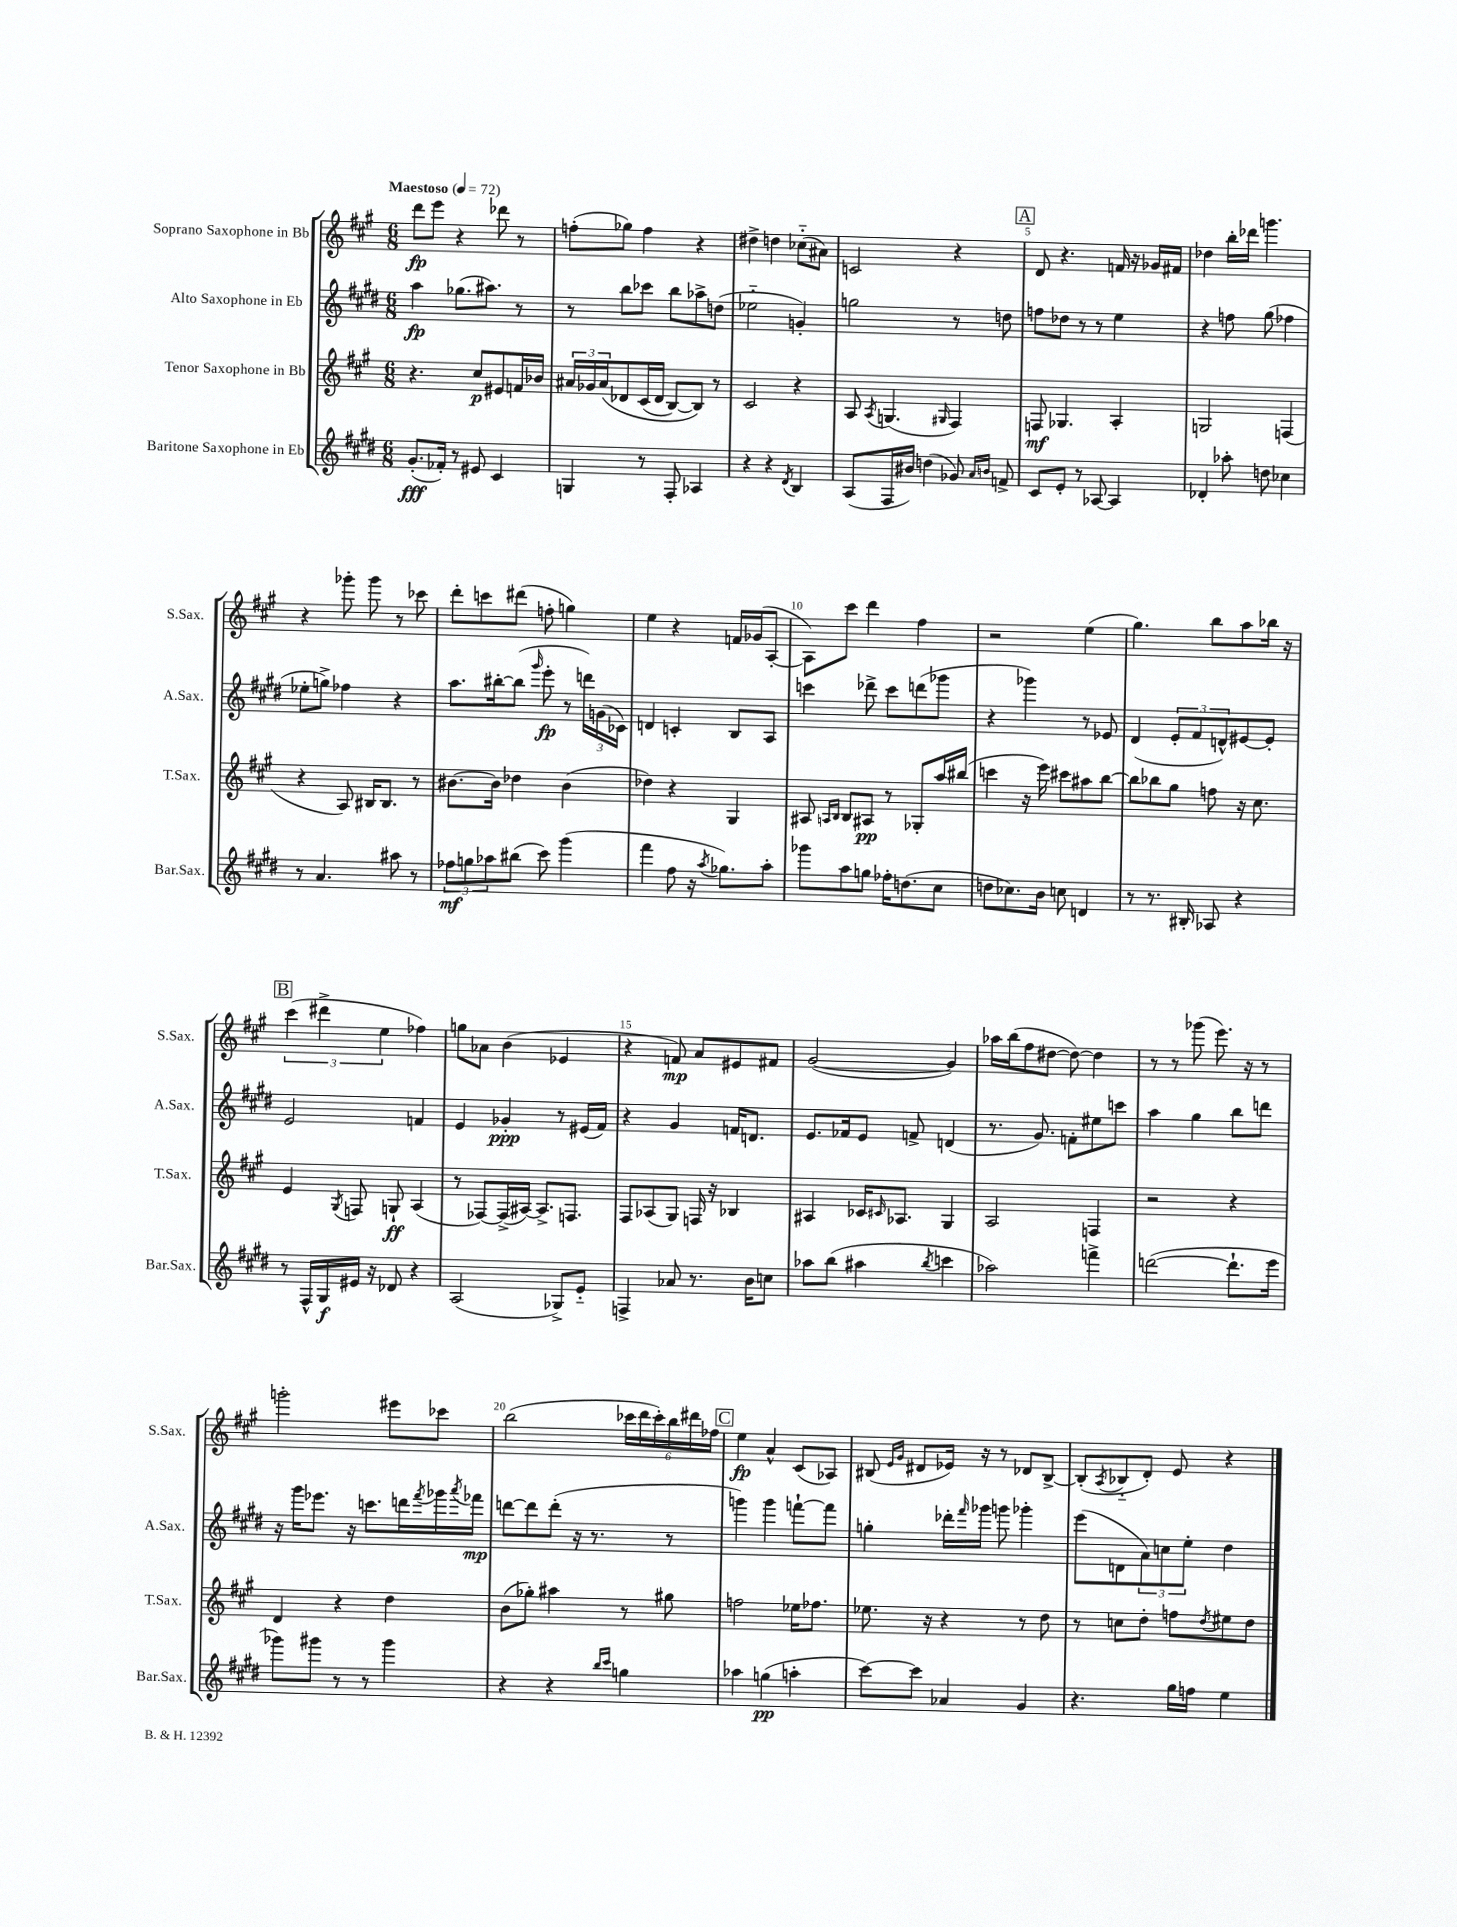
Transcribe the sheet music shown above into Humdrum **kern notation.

**kern	**kern	**kern	**kern
*staff4	*staff3	*staff2	*staff1
*clefG2	*clefG2	*clefG2	*clefG2
*k[f#c#g#d#]	*k[f#c#g#]	*k[f#c#g#d#]	*k[f#c#g#]
*M6/8	*M6/8	*M6/8	*M6/8
*MM72	*MM72	*MM72	*MM72
(8.g#'/L	4.r	4aa\	8ddd\L
.	.	.	8eee\J
16f-'/Jk)	.	.	.
8r	.	(8.gg-\L	4r
8e#/	8cc#/L	.	.
.	.	8.aa#\J)	.
4c#/	8e#/	.	8ddd-\
.	16f/L	8r	8r
.	16b-/JJ	.	.
=	=	=	=
4G/	24a#/LL	8r	(8ff'\L
.	24g-/	.	.
.	&(24a#/J	.	.
.	8d-/	8bb\L	8gg-\J)
8r	(16c#/L	8ccc-\J	4ff\
.	16d-/JJ	.	.
8F#'/	[8B/L)	8bb\L	.
4A-/	8B/]J&)	8aa-^\	4r
.	8r	(8dd\J	.
=	=	=	=
4r	2c#/	2ee-'~\	4dd#^\
4r	.	.	4dd\
8qd#/	.	.	.
4B/	4r	4g'/)	(8cc-'~\L
.	.	.	8a#\J)
=	=	=	=
(8A/L	8A/	2gg\	2c/
.	8qA/	.	.
16F#/L	(4.G/	.	.
16b#/JJ)	.	.	.
(4dd\	.	.	.
.	16qqG#/	.	.
8g-/)	4F#/)	8r	4r
16qqa/LL	.	.	.
16qqb/JJ	.	.	.
8f^/	.	8dd\	.
=	=	=	=
8c#/L	8F/	8ff\L	8d/
8e'/J	4.G-/	8dd-\J	4.r
8r	.	8r	.
[8A-/	.	8r	.
4A-/]	4A'/	4ee\	16f/
.	.	.	16r
.	.	.	16g-/LL
.	.	.	16f#/JJ
=	=	=	=
4d-'/	2G/	4r	4dd-\
8aa-'\	.	8ff\	16bb'\LL
.	.	.	16ddd-\JJ
8dd\	.	(8gg#\	4.ggg\
4cc-\	(4F/	4ff-\	.
=	=	=	=
8r	4r	8ee-'\L	4r
4.a/	.	8gg^\J)	.
.	8A/)	4ff-\	8ggg-'\
.	16B#/LK	.	8ggg-\
.	8.B#/J	.	.
8aa#\	.	4r	8r
8r	8r	.	8ccc-\
=	=	=	=
12ff-\L	[8.b#\L	8.aa\L	8ddd'\L
12gg\	.	.	.
.	.	.	8ccc\
12aa-\	.	.	.
.	16b#\]Jk	[16bb#'\k	.
(8bb#\J	4dd-\	(8bb#\]J	(8ddd#\J
.	.	16qqggg#/	.
8ccc#\)	.	8eee'\	8ff'\
(4ggg#\	(4b#\	8r	4gg\)
.	.	24ddd\LL)	.
.	.	(24g\	.
.	.	24c-\JJ)	.
=	=	=	=
4fff#\	4dd-\)	4d/	4ee\
8ff#\	4r	4c'/	4r
16r	.	.	.
8qaa/	.	.	.
8.gg-\L)	.	.	.
.	4G#/	8B/L	16f/LL
.	.	.	(16g-/J
8aa'\J	.	8A/J	[8A'/J
=	=	=	=
8ggg-\L	8A#/	4ccc\	8A\]L)
.	16qqA/LL	.	.
.	16qqB/JJ	.	.
8aa\	8B/L	.	8ccc#\J
8gg\J	8A#/J	8ddd-^\	4ddd\
16ff-'\LK	8r	8ccc\L	.
(8.dd\	.	.	.
.	8G-'/L	(8ddd\	4ff#\
8cc#\J	16aa/L	8ggg-\J	.
.	(16bb#/JJ	.	.
=	=	=	=
8dd\L	4ccc\	4r	2r
8.cc-\)	.	.	.
.	16r	4ggg-\)	.
16b\Jk	16eee\)	.	.
8cc\	8ccc#\L	.	.
4d/	8aa#\	8r	(4ee\
.	[8bb\J	8e-/	.
=	=	=	=
8r	8bb\]L	(4d#/	4.gg#\)
8.r	8bb-\	.	.
.	8gg#\J	12e'/L	.
16B#'/	.	.	.
.	.	12f#/	.
8A-/	8ff\	.	8bb\L
.	.	12d^^/)	.
4r	16r	[8e#/	8aa\
.	8.cc#\	.	.
.	.	8e#'/]J	16bb-\Jk
.	.	.	16r
=	=	=	=
8r	4e/	2e/	(6ccc#\
16F#^^/LL	.	.	.
.	.	.	6ddd#^\
16G#/	.	.	.
.	8qG#/	.	.
16e#/JJ	8F/	.	.
16r	.	.	.
.	.	.	6ee\
8d-/	8G`/	.	.
4r	(4A/	4f/	4ff-\)
=	=	=	=
(2A/	8r	4e/	8gg\L
.	[8F-/L)	.	8a-\J
.	(16F-^/]L	4g-'/	(4b\
.	[16A#/JJ)	.	.
.	8.A#^/]L	.	.
8G-^/L)	.	8r	4e-/
.	8.F/J	.	.
8e'~/J	.	(16e#/LL	.
.	.	16f#/JJ)	.
=	=	=	=
4F^/	8F#/L	4r	4r
.	(8A-/	.	.
8a-/	8G#/J)	4g#/	8f/)
8.r	16F/	.	8a/L
.	16r	.	.
.	4B-/	16f/LK	8e#/
16b\LK	.	8.d/J	.
8cc\J	.	.	8f#/J
=	=	=	=
8aa-\L	4A#/	8.e/L	([2g#/
(8bb\J	.	.	.
.	.	16f-/k	.
4aa#\	16c-/LK	8e/J	.
.	16qqc#/	.	.
.	8.A-/J	.	.
.	.	8f^/	.
8qbb/	.	.	.
4ccc\	4G#/	(4d/	4g#/])
=	=	=	=
2aa-\)	2A/	8.r	16aa-\LL
.	.	.	(16bb\J
.	.	.	8ff#\
.	.	8.g#/)	.
.	.	.	[8dd#\J
.	.	8f'\L	8dd#\_)
4fff^\	4F/	8ee#\	4dd#\]
.	.	8ccc\J	.
=	=	=	=
([2ddd\	2r	4aa\	8r
.	.	.	8r
.	.	4gg#\	(8ggg-\
.	.	.	8.eee\)
8.ddd`\]L	4r	8bb\L	.
.	.	.	16r
.	.	8ddd\J	8r
16eee\Jk	.	.	.
=	=	=	=
8ggg-\L)	4d/	16r	2ggg'\
.	.	16ggg#\LK	.
8ggg#\J	.	8.eee-\J	.
8r	4r	.	.
.	.	16r	.
8r	.	8.ccc\L	.
4ggg#\	4dd\	.	8eee#\L
.	.	16ddd\L	.
.	.	8qfff#/	.
.	.	16ggg-\	8ccc-\J
.	.	8qaaa/	.
.	.	16fff-\JJ	.
=	=	=	=
4r	(8b\L	[8ddd\L	(2bb\
.	8gg-'\J)	8ddd\]	.
4r	4aa#\	(8ddd'\J	.
.	.	16r	.
.	.	8.r	.
16qqbb/LL	.	.	.
16qqccc#/JJ	.	.	.
4gg\	8r	.	24ccc-\LL
.	.	.	24ddd\
.	.	.	24ccc-'\)
.	8gg#\	8r	24bb\
.	.	.	24ddd#\
.	.	.	24ff-\JJ
=	=	=	=
4aa-\	2ff\	4ggg\)	4ee\
(4gg\	.	4ggg\	4a^^/
4aa'\	16ee-\LK	[8fff`\L	(8c#/L
.	8.ff-\J	.	.
.	.	8fff\]J	8A-/J)
=	=	=	=
[8ccc#\L)	8.ee-\	4gg'\	(8B#/
.	.	.	16qqe/LL
.	.	.	16qqg#/JJ
8ccc#\]J	.	.	8d#/L
.	16r	.	.
4a-/	4r	16ddd-'\LL	16e-/Jk)
.	.	16qqfff#/	.
.	.	16ggg-\JJ	16r
.	.	8ggg\	8r
4g#/	8r	4ggg-'\	8d-/L
.	8dd\	.	[8B#^/J
=	=	=	=
4.r	8r	(8eee\L	(8B#'/]L
.	.	.	8qA/
.	8cc\L	8d\	8B-'~/
.	8dd'\J	12a\)	8d'/J)
.	.	12cc\	.
16gg#\LL	8ff\L	.	8e/
.	.	12ee'\J	.
16ff\JJ	.	.	.
.	8qdd/	.	.
4ee\	8ee#\	4dd#\	4r
.	8dd\J	.	.
==	==	==	==
*-	*-	*-	*-
